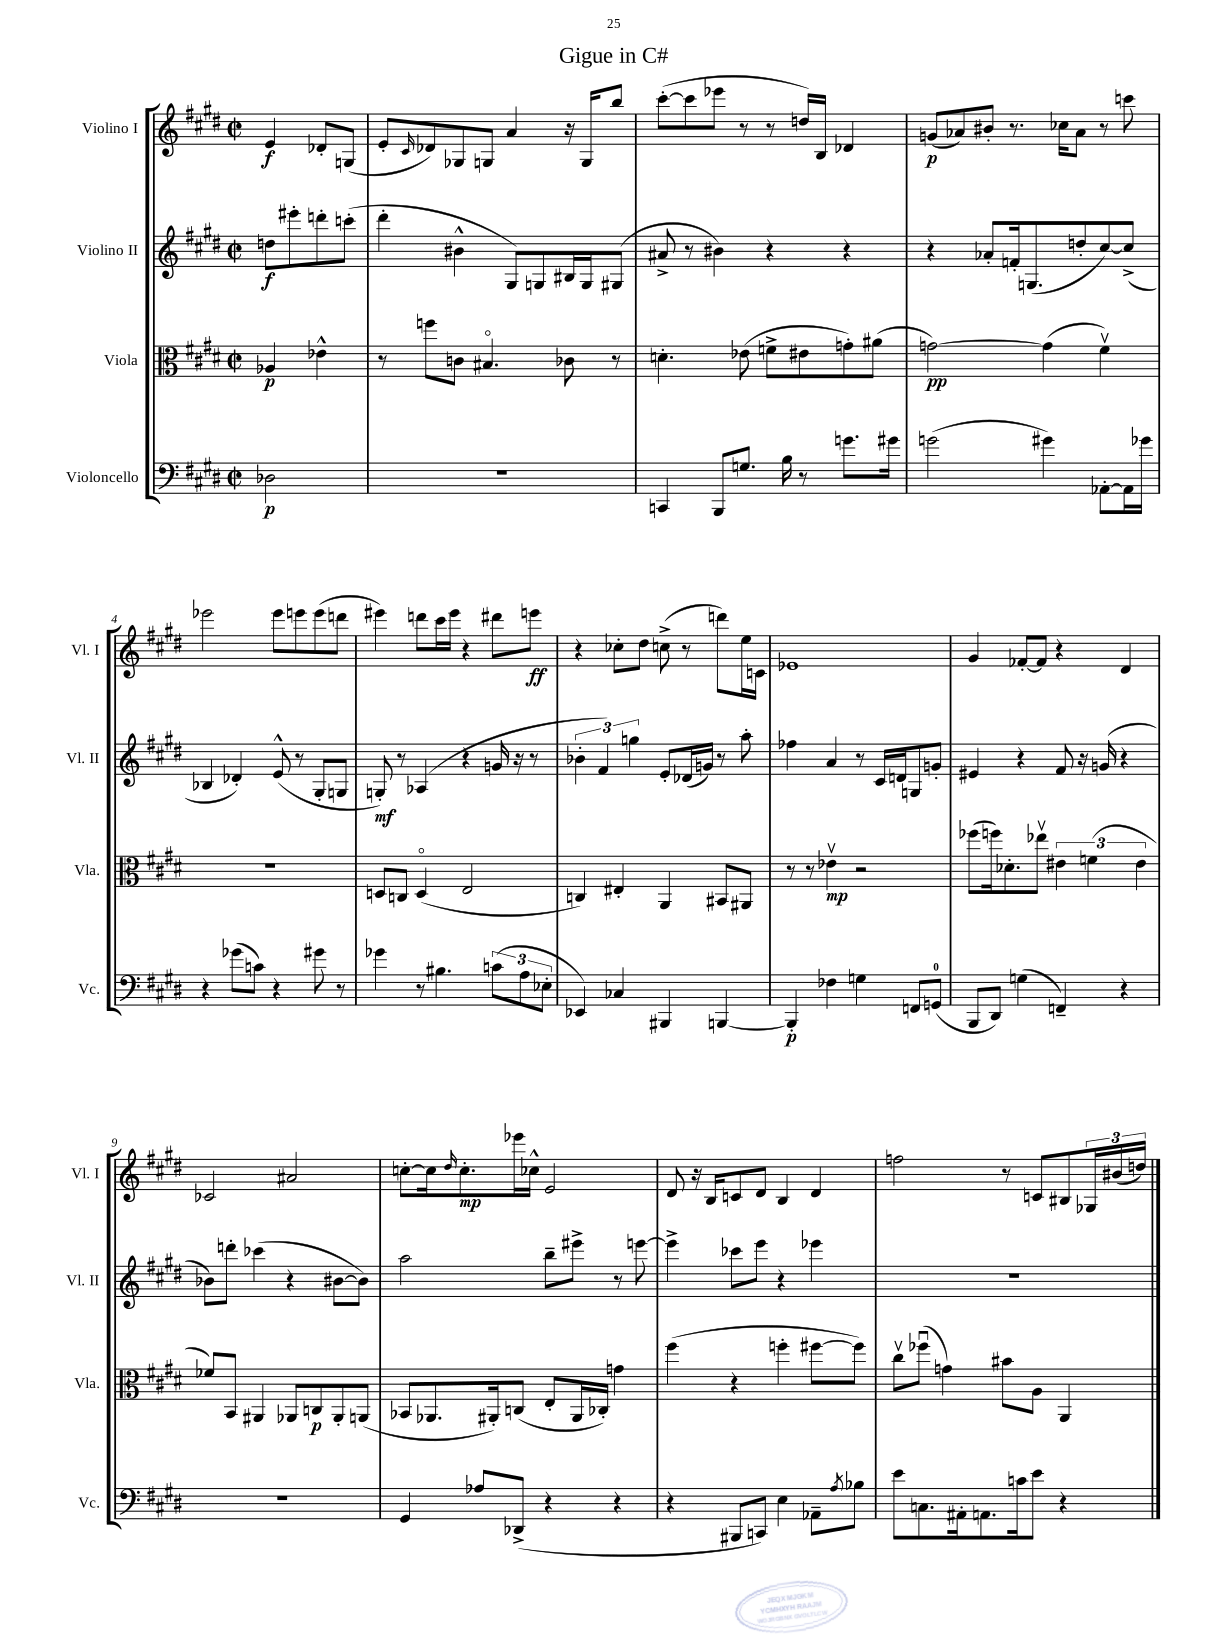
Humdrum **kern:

**kern	**dynam	**kern	**dynam	**kern	**dynam	**kern	**dynam
*part4	*part4	*part3	*part3	*part2	*part2	*part1	*part1
*staff4	*staff4	*staff3	*staff3	*staff2	*staff2	*staff1	*staff1
*I"Violoncello	*	*I"Viola	*	*I"Violino II	*	*I"Violino I	*
*I'Vc.	*	*I'Vla.	*	*I'Vl. II	*	*I'Vl. I	*
*clefF4	*	*clefC3	*	*clefG2	*	*clefG2	*
*k[f#c#g#d#]	*	*k[f#c#g#d#]	*	*k[f#c#g#d#]	*	*k[f#c#g#d#]	*
*M2/2	*	*M2/2	*	*M2/2	*	*M2/2	*
*met(c|)	*	*met(c|)	*	*met(c|)	*	*met(c|)	*
=	=	=	=	=	=	=	=
2D-X\	p	4A-X/	p	8ddn\L	f	4e/	f
.	.	.	.	8eee#X'\	.	.	.
.	.	4e-X^^\	.	8dddn'\	.	8d-X'/L	.
.	.	.	.	(8cccn'\J	.	(8Gn/J	.
=1	=1	=1	=1	=1	=1	=1	=1
1r	.	8r	.	4ddd#'\	.	8e'/L	.
.	.	.	.	.	.	16qqc#/	.
.	.	8ffn\L	.	.	.	8d-X/)	.
.	.	8cn\J	.	4b#X^^\	.	8G-X/	.
.	.	4.B#X/	.	.	.	8Gn/J	.
.	.	.	.	8G#/L)	.	4a/	.
.	.	.	.	8Gn/	.	.	.
.	.	8c-X\	.	16B#X/L	.	16r	.
.	.	.	.	16G/J	.	16G/KL	.
.	.	8r	.	(8G#X/J	.	8bb/J	.
=2	=2	=2	=2	=2	=2	=2	=2
4CCn/	.	4.dn'\	.	8a#X^/	.	([8ccc#'\L	.
.	.	.	.	8r	.	8ccc#\]	.
8BBB/L	.	.	.	4b#X\)	.	8eee-X\J	.
8.Gn/J	.	(8e-X\	.	.	.	8r	.
.	.	8fn^\L	.	4r	.	8r	.
16B\	.	.	.	.	.	.	.
8r	.	8e#X\	.	.	.	16ddn/LL)	.
.	.	.	.	.	.	16B/JJ	.
8.gn\L	.	8gn'\)	.	4r	.	4d-X/	.
.	.	(8a#X\J	.	.	.	.	.
16g#X\Jk	.	.	.	.	.	.	.
=3	=3	=3	=3	=3	=3	=3	=3
(2gn\	.	[2gn\)	pp	4r	.	(8gn/L	p
.	.	.	.	.	.	8a-X/)	.
.	.	.	.	8a-X'/L	.	8b#X'/J	.
.	.	.	.	16fn'/k	.	8.r	.
.	.	.	.	(8.Gn/	.	.	.
4g#X\)	.	(4g\]	.	.	.	.	.
.	.	.	.	.	.	16cc-X\KL	.
.	.	.	.	8ddn'/	.	8a-\J	.
[8AA-X'\L	.	4f#v\)	.	[8cc#/)	.	8r	.
16AA-\L]	.	.	.	(8cc#^/J]	.	8cccn\	.
16g-X\JJ	.	.	.	.	.	.	.
!!LO:LB:g=z
=4	=4	=4	=4	=4	=4	=4	=4
4r	.	1r	.	4B-X/	.	2eee-X\	.
(8g-X\L	.	.	.	4d-X'/)	.	.	.
8cn\J)	.	.	.	.	.	.	.
4r	.	.	.	(8e^^/	.	8eee-\L	.
.	.	.	.	8r	.	8eeen\	.
8g#X\	.	.	.	8G#'/L	.	(8eee\	.
8r	.	.	.	8Gn/J	.	8dddn\J	.
=5	=5	=5	=5	=5	=5	=5	=5
4g-X\	.	8Dn/L	.	8Gn'/)	mf	4eee#X\)	.
.	.	8Cn/J	.	8r	.	.	.
8r	.	(4D/	.	(4A-X/	.	8dddn\L	.
4.B#X\	.	.	.	.	.	16ccc#\L	.
.	.	.	.	.	.	16eee#\JJ	.
.	.	2E/	.	4r	.	4r	.
(12cn\L	.	.	.	16gn/	.	8ddd#X\L	.
.	.	.	.	16r	.	.	.
12A\	.	.	.	.	.	.	.
.	.	.	.	8r	.	8eeen\J	ff
12E-X'\J	.	.	.	.	.	.	.
=6	=6	=6	=6	=6	=6	=6	=6
4EE-X/)	.	4Cn/)	.	6b-X'\	.	4r	.
.	.	.	.	6f#/)	.	.	.
4C-X/	.	4E#X'/	.	.	.	8cc-X'\L	.
.	.	.	.	6ggn\	.	.	.
.	.	.	.	.	.	8dd#\J	.
4BBB#X/	.	4AA/	.	8e'/L	.	(8ccn^\	.
.	.	.	.	(16d-X/L	.	8r	.
.	.	.	.	16gn/JJ)	.	.	.
[4BBBn/	.	8BB#X/L	.	8r	.	8dddn\L)	.
.	.	8AA#X/J	.	8aa'\	.	16ee\L	.
.	.	.	.	.	.	16cn\JJ	.
=7	=7	=7	=7	=7	=7	=7	=7
4BBB'/]	p	8r	.	4ff-X\	.	1e-X	.
.	.	8r	.	.	.	.	.
4F-X\	.	4e-Xv\	mp	4a/	.	.	.
4Gn\	.	2r	.	8r	.	.	.
.	.	.	.	16c#/LL	.	.	.
.	.	.	.	16dn/J	.	.	.
8FFn/L	.	.	.	8Gn/	.	.	.
(8GGn/J	.	.	.	8gn'/J	.	.	.
=8	=8	=8	=8	=8	=8	=8	=8
8BBB/L	.	(8ff-X\L	.	4e#X/	.	4g#/	.
8DD#/J)	.	16ffn\k)	.	.	.	.	.
.	.	8.d-X'\	.	.	.	.	.
(4Gn\	.	.	.	4r	.	[8f-X'/L	.
.	.	8ee-Xv\J	.	.	.	8f-/J]	.
4FFn~/)	.	6e#X\	.	8f#/	.	4r	.
.	.	.	.	16r	.	.	.
.	.	(6fn\	.	.	.	.	.
.	.	.	.	(16gn/	.	.	.
4r	.	.	.	4r	.	4d#/	.
.	.	6e#\	.	.	.	.	.
!!LO:LB:g=z
=9	=9	=9	=9	=9	=9	=9	=9
1r	.	8f-X/L)	.	8b-X\L)	.	2c-X/	.
.	.	8BB/J	.	8dddn'\J	.	.	.
.	.	4AA#X/	.	(4ccc-X\	.	.	.
.	.	8AA-X/L	.	4r	.	2a#X/	.
.	.	8Cn/	p	.	.	.	.
.	.	8AA-'/	.	[8b#X\L	.	.	.
.	.	(8AAn/J	.	8b#\J])	.	.	.
=10	=10	=10	=10	=10	=10	=10	=10
4GG#/	.	8BB-X/L	.	2aa\	.	[8ccn'\L	.
.	.	8.AA-X/	.	.	.	16cc\k]	.
.	.	.	.	.	.	16qqdd#/	.
.	.	.	.	.	.	8.cc'\	mp
8A-X/L	.	.	.	.	.	.	.
.	.	16AA#X'/k)	.	.	.	.	.
(8DD-X^/J	.	(8Cn/J	.	.	.	16eee-X\L	.
.	.	.	.	.	.	16cc-X^^\JJ	.
4r	.	8E'/L	.	8bb~\L	.	2e/	.
.	.	16AA#/L	.	8eee#X^\J	.	.	.
.	.	16C-X'/JJ)	.	.	.	.	.
4r	.	4gn\	.	8r	.	.	.
.	.	.	.	[8eeen\	.	.	.
=11	=11	=11	=11	=11	=11	=11	=11
4r	.	(4ff#\	.	4eee^\]	.	8d#/	.
.	.	.	.	.	.	16r	.
.	.	.	.	.	.	16B/KL	.
8BBB#X/L	.	4r	.	8ccc-X\L	.	8cn/	.
8CCn/J)	.	.	.	8eee\J	.	8d#/J	.
4E\	.	4ffn'\	.	4r	.	4B/	.
8AA-X~\L	.	[8ff#X\L	.	4eee-X\	.	4d#/	.
8qA/	.	.	.	.	.	.	.
8B-X\J	.	8ff#\J])	.	.	.	.	.
=12	=12	=12	=12	=12	=12	=12	=12
8e\L	.	8cc#v\L	.	1r	.	2ffn\	.
8.Cn\	.	(8ff-Xu\J	.	.	.	.	.
.	.	4gn\)	.	.	.	.	.
16AA#X'\k	.	.	.	.	.	.	.
8.AAn\	.	.	.	.	.	.	.
.	.	8b#X\L	.	.	.	8r	.
16cn\k	.	.	.	.	.	.	.
8e\J	.	8A\J	.	.	.	8cn/L	.
4r	.	4AA/	.	.	.	8B#X/	.
.	.	.	.	.	.	24G-X/L	.
.	.	.	.	.	.	(24b#X/	.
.	.	.	.	.	.	24ddn/JJ)	.
==	==	==	==	==	==	==	==
*-	*-	*-	*-	*-	*-	*-	*-
